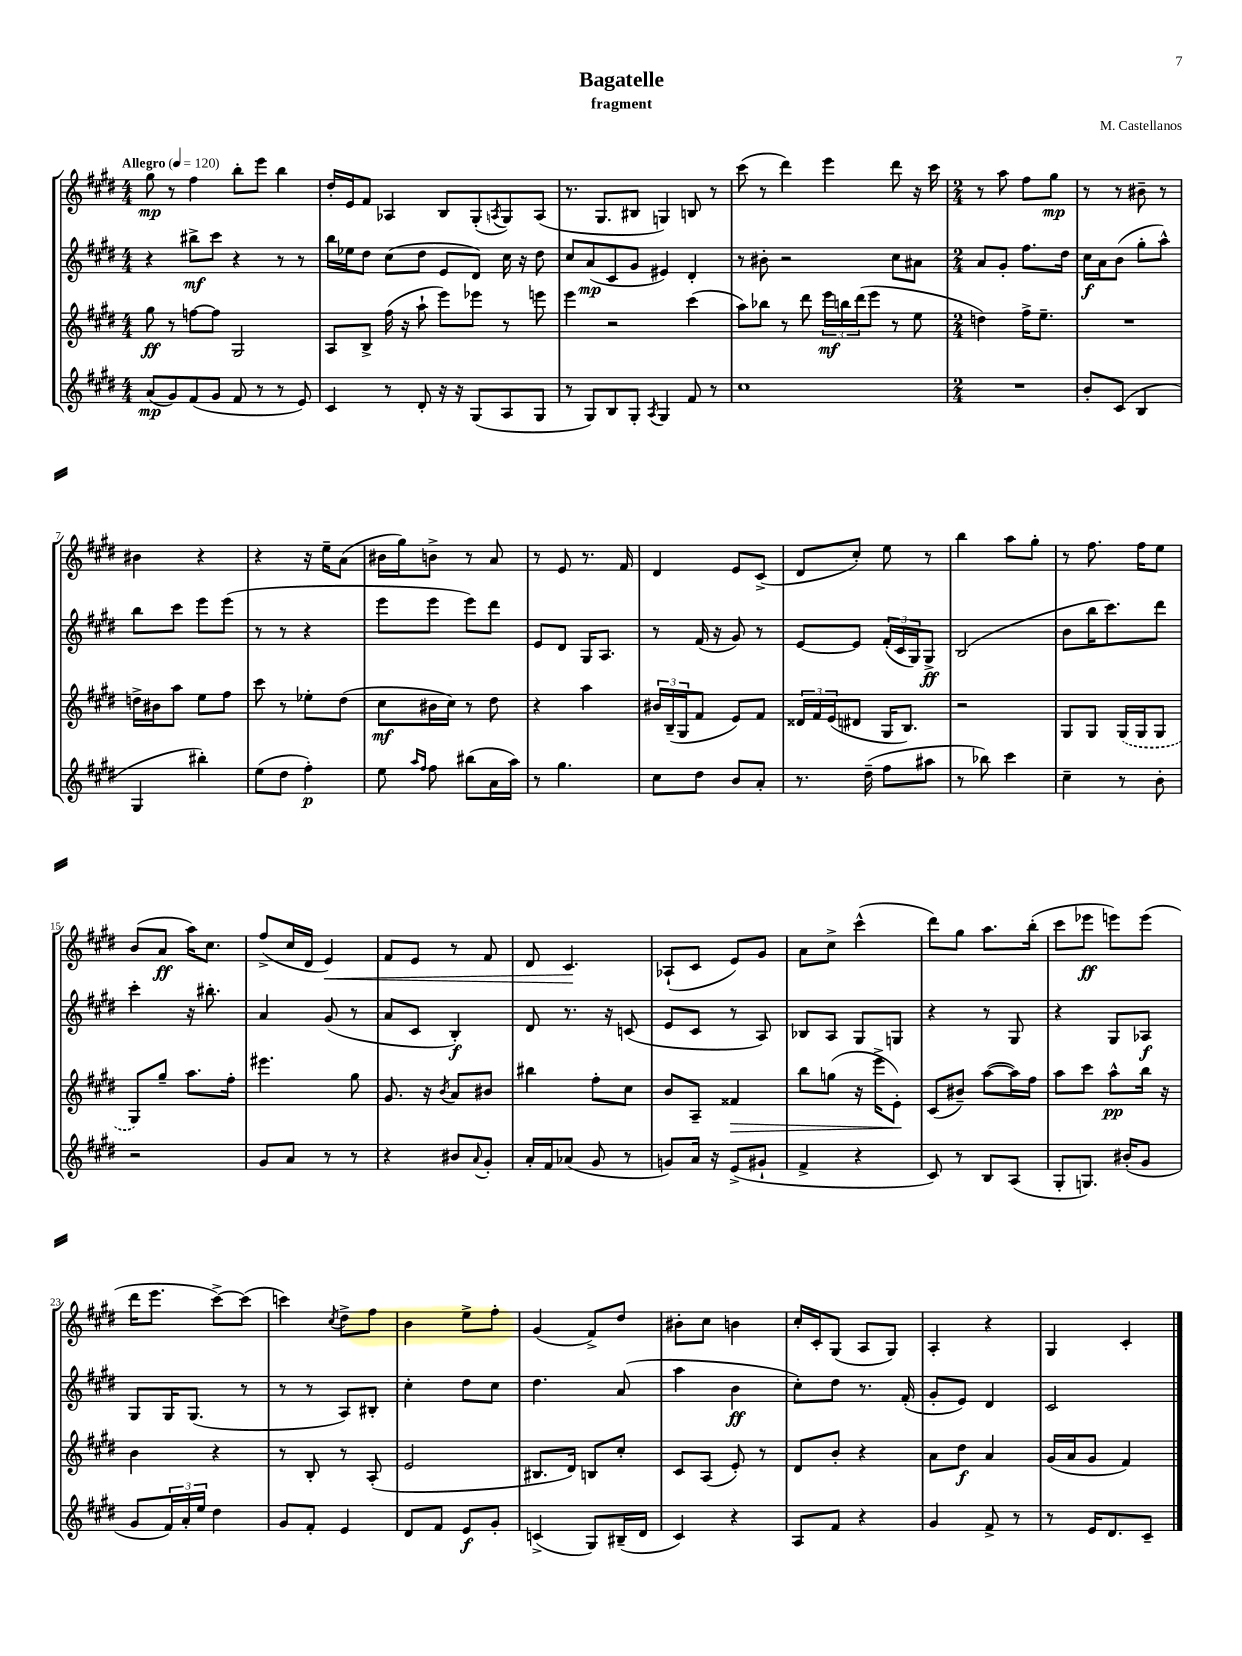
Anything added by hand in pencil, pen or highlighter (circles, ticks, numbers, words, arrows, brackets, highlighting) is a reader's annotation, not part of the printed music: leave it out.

**kern	**kern	**kern	**kern
*staff4	*staff3	*staff2	*staff1
*clefG2	*clefG2	*clefG2	*clefG2
*k[f#c#g#d#]	*k[f#c#g#d#]	*k[f#c#g#d#]	*k[f#c#g#d#]
*M4/4	*M4/4	*M4/4	*M4/4
*MM120	*MM120	*MM120	*MM120
(8a/L	8gg#\	4r	8gg#\
8g#/)	8r	.	8r
(8f#/	[8ff\L	8bb#^\L	4ff#\
8g#/J	8ff\]J	8ccc#\J	.
8f#/	2G#/	4r	8bb'\L
8r	.	.	8eee\J
8r	.	8r	4bb\
8e/)	.	8r	.
=	=	=	=
4c#/	8A/L	16bb\LL	16dd#'/LL
.	.	16ee-\J	16e/J
.	8B^/J	8dd#\J	8f#/J
8r	(16ff#\	(8cc#\L	4A-/
.	16r	.	.
8d#'/	8aa`\	8dd#\J	.
16r	8eee\L)	8e/L	8B/L
16r	.	.	.
(8G#/L	8eee-\J	8d#/J)	(8G#'/
.	.	.	8qA/
8A/	8r	16cc#\	8G#/)
.	.	16r	.
8G#/J	8eee\	8dd#\	(8A/J
=	=	=	=
8r	4eee\	8cc#/L	8.r
8G#/L)	.	(8a/	.
.	.	.	8.G#/L
8B/	2r	8c#/	.
8G#'/J	.	8g#/J	8B#/J
8qA/	.	.	.
4G#/	.	4e#/)	4G/)
8f#/	(4ccc#\	4d#'/	8B/
8r	.	.	8r
=	=	=	=
1cc#	8aa\L)	8r	(8ccc#\
.	8bb-\J	8b#'\	8r
.	8r	2r	4ddd#\)
.	8ddd#\	.	.
.	24eee\LL	.	4eee\
.	24bb\	.	.
.	(24ddd#\J	.	.
.	8eee\J	.	.
.	8r	8cc#\L	8ddd#\
.	8ee\	8a#\J	16r
.	.	.	16ccc#\
=	=	=	=
*M2/4	*M2/4	*M2/4	*M2/4
2r	4dd\)	8a/L	8r
.	.	8g#'/J	8aa\
.	16ff#^\LK	8.ff#\L	8ff#\L
.	8.ee~\J	.	.
.	.	.	8gg#\J
.	.	16dd#\Jk	.
=	=	=	=
8b'/L	2r	16cc#\LL	8r
.	.	16a\J	.
(8c#/J	.	(8b\J	8r
4B/	.	8gg#'\L	8b#~\
.	.	8aa^^\J)	8r
=	=	=	=
4G#/	16dd^\LL	8bb\L	4b#\
.	16b#\J	.	.
.	8aa\J	8ccc#\J	.
4bb#'\)	8ee\L	8eee\L	4r
.	8ff#\J	(8eee\J	.
=	=	=	=
(8ee\L	8ccc#\	8r	4r
8dd#\J	8r	8r	.
4ff#'\)	8ee-'\L	4r	16r
.	.	.	16ee~\LK
.	(8dd#\J	.	(8a\J
=	=	=	=
8ee\	8cc#\L	8eee\L	16b#\LL
.	.	.	16gg#\J)
16qqaa/LL	.	.	.
16qqff#/JJ	.	.	.
8ff#\	16b#\L	8eee\J	8b^\J
.	16cc#\JJ)	.	.
(8bb#\L	8r	8eee\L)	8r
16a\L	8dd#\	8ddd#\J	8a/
16aa\JJ)	.	.	.
=	=	=	=
8r	4r	8e/L	8r
4.gg#\	.	8d#/J	8e/
.	4aa\	16G#/LK	8.r
.	.	8.A/J	.
.	.	.	16f#/
=	=	=	=
8cc#\L	24b#/LL	8r	4d#/
.	(24B~/	.	.
.	24G#/J	.	.
8dd#\J	8f#/J	(16f#/	.
.	.	16r	.
8b/L	8e/L)	8g#/)	8e/L
8a'/J	8f#/J	8r	(8c#^/J
=	=	=	=
8.r	24d##/LL	[8e/L	8d#/L
.	24f#/	.	.
.	(24e/J	.	.
.	8d#/J	8e/]J	8cc#'/J)
(16dd#~\	.	.	.
8ff#\L	16G#/LK	(24f#'/LL	8ee\
.	.	24c#/	.
.	8.B/J)	.	.
.	.	24G#/J)	.
8aa#\J	.	8G#^/J	8r
=	=	=	=
8r	2r	(2B/	4bb\
8bb-\)	.	.	.
4ccc#\	.	.	8aa\L
.	.	.	8gg#'\J
=	=	=	=
4cc#~\	8G#/L	8b\L	8r
.	8G#/J	16bb\K	8.ff#\
.	.	8.ccc#\)	.
8r	(16G#/LL	.	.
.	16G#/J	.	16ff#\LK
8b'\	8G#/J	8ddd#\J	8ee\J
=	=	=	=
2r	8G#/L)	4ccc#'\	(8b/L
.	8gg#~/J	.	8a/J
.	8.aa\L	16r	16aa\LK)
.	.	8.bb#'\	8.cc#\J
.	16ff#'\Jk	.	.
=	=	=	=
8g#/L	4.eee#\	4a/	(8ff#^/L
8a/J	.	.	16cc#/L
.	.	.	16d#/JJ
8r	.	(8g#/	4e/)
8r	8gg#\	8r	.
=	=	=	=
4r	8.g#/	8a/L	8f#/L
.	.	8c#/J	8e/J
.	16r	.	.
.	8qb/	.	.
8b#/L	8a/L	4B'/)	8r
8qqa/	.	.	.
8g#'/J	8b#/J	.	8f#/
=	=	=	=
16a'/LL	4bb#\	8d#/	8d#/
16f#/J	.	.	.
(8a-/J	.	8.r	4.c#/
8g#/	8ff#'\L	.	.
.	.	16r	.
8r	8cc#\J	(8c/	.
=	=	=	=
8g/L)	8b/L	8e/L	(8A-`/L
16a/Jk	8A~/J	8c#/J	8c#/J
16r	.	.	.
(8e^/L	4f##/	8r	8e/L)
8g#`/J	.	8A/)	8g#/J
=	=	=	=
4f#^/	8bb\L	8B-/L	8a\L
.	(8gg\J	8A/J	8cc#^\J
4r	16r	8G#/L	(4ccc#^^\
.	16eee^\LK	.	.
.	8e'\J)	8G/J	.
=	=	=	=
8c#/)	(8c#/L	4r	8ddd#\L)
8r	8b#~/J)	.	8gg#\J
8B/L	([8aa\L	8r	8.aa\L
(8A/J	16aa\]L)	8G#/	.
.	16ff#\JJ	.	(16bb'\Jk
=	=	=	=
8G#'/L	8aa\L	4r	8ccc#\L
8.G/J)	8ccc#\J	.	8eee-\J
.	8aa^^\L	8G#/L	8eee\L)
(16b#'/LK	.	.	.
8g#/J	16bb\Jk	8A-/J	(8eee\J
.	16r	.	.
=	=	=	=
8g#/L	4b\	8G#/L	16ddd#\LK
.	.	.	8.eee\J
24f#/L)	.	16G#/K	.
24a'/	.	.	.
.	.	(8.G#/J	.
24ee/JJ	.	.	.
4dd#\	4r	.	[8ccc#^\L)
.	.	8r	(8ccc#\]J
=	=	=	=
8g#/L	8r	8r	4ccc\)
8f#'/J	8B'/	8r	.
.	.	.	8qcc#/
4e/	8r	8A/L)	8dd#^\L
.	(8A'/	8B#'/J	8ff#\J
=	=	=	=
8d#/L	2e/	4cc#'\	4b\
8f#/J	.	.	.
8e/L	.	8dd#\L	8ee^\L
8g#'/J	.	8cc#\J	8ff#'\J
=	=	=	=
(4c^/	8.B#/L	4.dd#\	(4g#/
.	16d#/Jk)	.	.
8G#/L)	8B/L	.	8f#^/L)
(16B#~/L	8cc#'/J	(8a/	8dd#/J
16d#/JJ	.	.	.
=	=	=	=
4c#/)	8c#/L	4aa\	8b#'\L
.	(8A/J	.	8cc#\J
4r	8e'/)	4b\	4b\
.	8r	.	.
=	=	=	=
8A/L	8d#/L	8cc#'\L)	16cc#'/LL
.	.	.	16c#'/J
8f#/J	8b'/J	8dd#\J	(8G#/J
4r	4r	8.r	8A/L
.	.	.	8G#/J)
.	.	(16f#'/	.
=	=	=	=
4g#/	8a\L	8g#'/L	4A'/
.	8dd#\J	8e/J)	.
8f#^/	4a/	4d#/	4r
8r	.	.	.
=	=	=	=
8r	(16g#/LL	2c#/	4G#/
.	16a/J	.	.
16e/LK	8g#/J	.	.
8.d#/	.	.	.
.	4f#/)	.	4c#'/
8c#~/J	.	.	.
==	==	==	==
*-	*-	*-	*-
